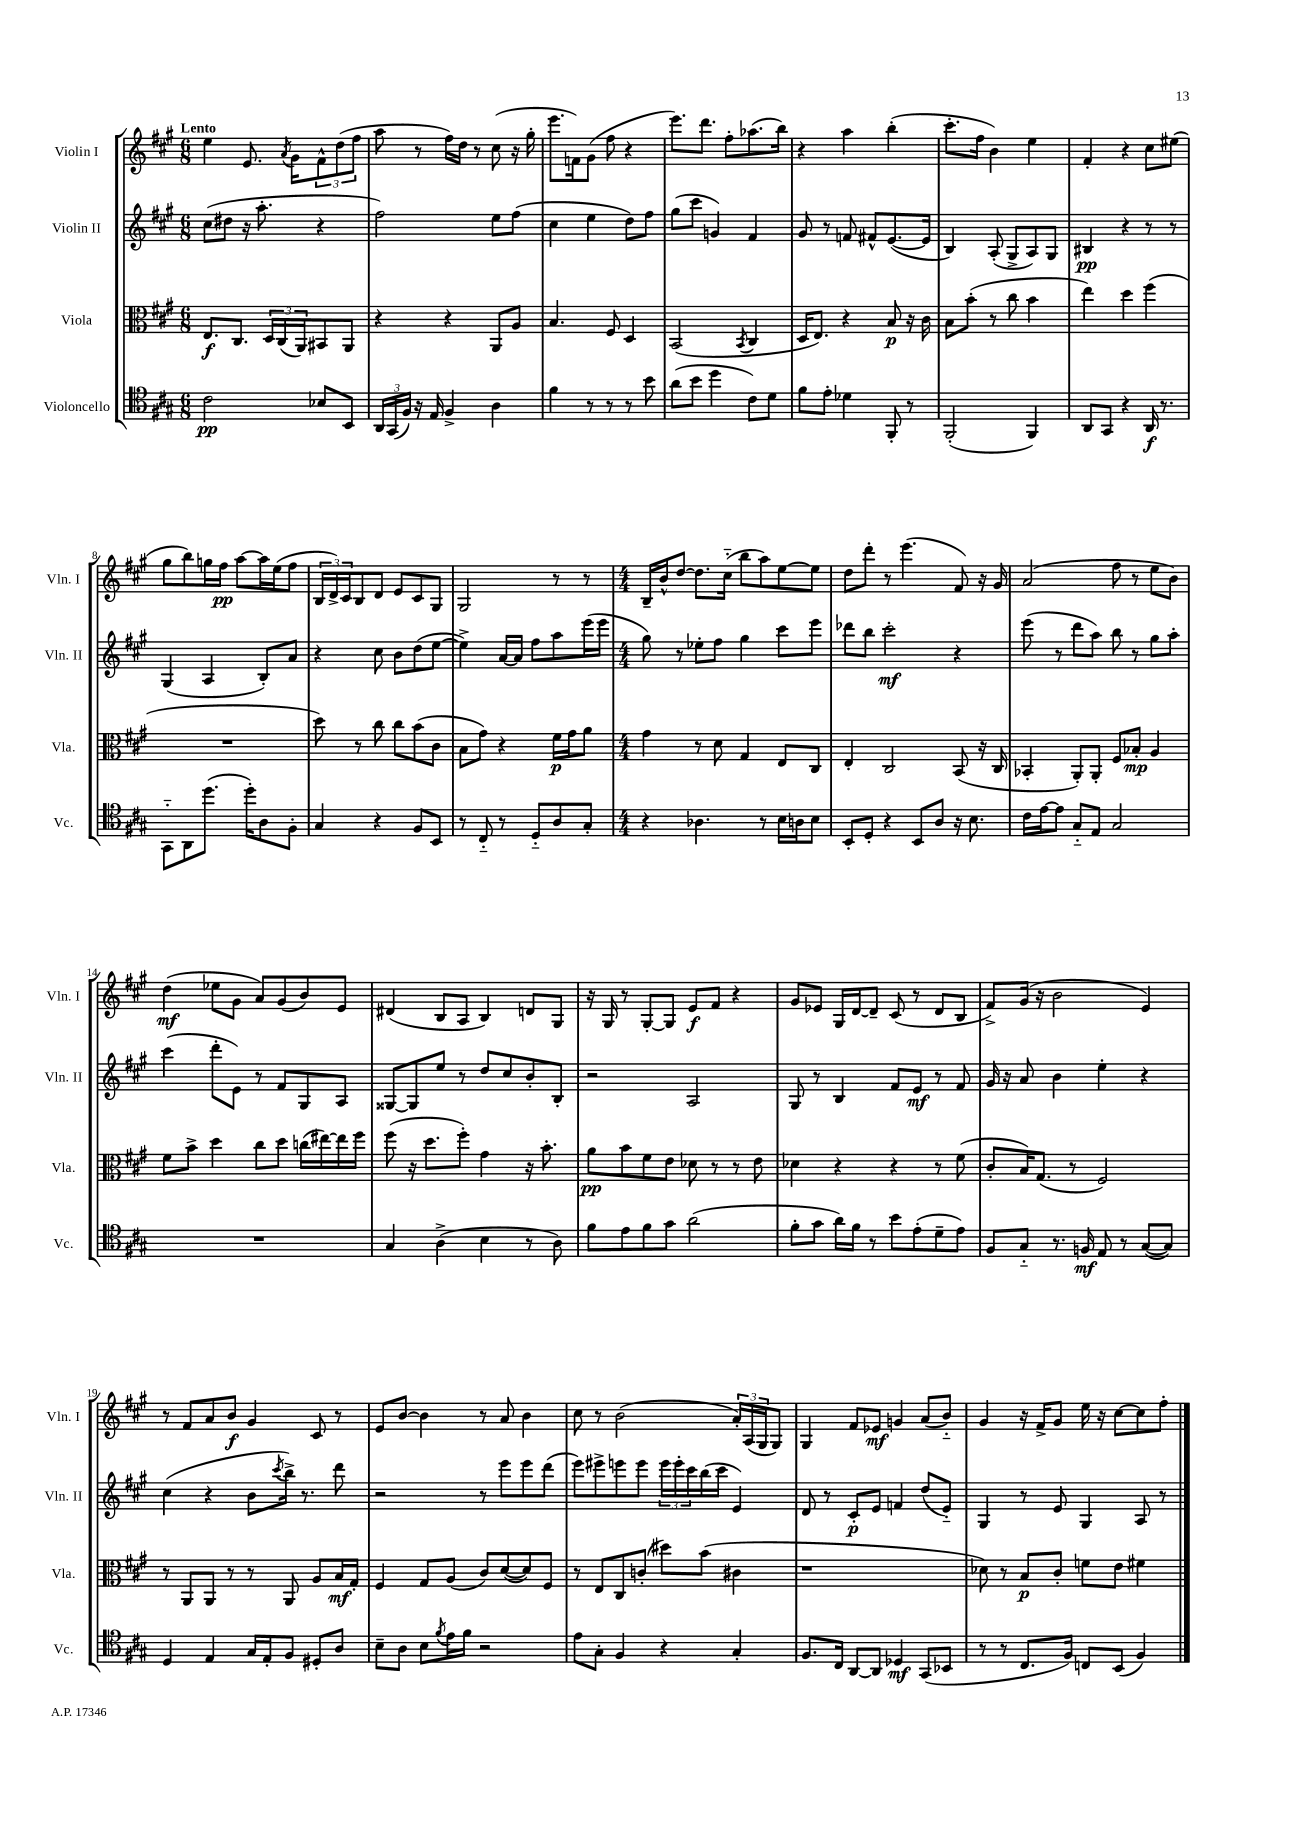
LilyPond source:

<<
\new StaffGroup <<
\new Staff = "s0" \with { instrumentName = "Violin I" shortInstrumentName = "Vln. I" } {
    \clef treble \key a \major \numericTimeSignature \time 6/8 \tempo "Lento"
    e''4 e'8. \acciaccatura { a'8 } gis'16 \tuplet 3/2 { fis'8-^ d''8( fis''8 } |
    a''8 r8 fis''16) d''16 r8 cis''8( r16 gis''16-. |
    e'''8. f'16) gis'8( fis''8 r4 |
    e'''8.) d'''8. fis''8-. aes''8.( b''16) |
    r4 a''4 b''4-.( |
    cis'''8.-. fis''16 b'4) e''4 |
    fis'4-. r4 cis''8 eis''8( |
    gis''8 b''8) g''16 fis''16\pp a''8~ a''16 e''16( fis''8 |
    \tuplet 3/2 { b16 d'16->) cis'16 } b8 d'8 e'8 cis'8 gis8 |
    gis2 r8 r8 |
    \numericTimeSignature \time 4/4 b16-- b'16-^ d''8~ d''8. cis''16-_( b''8 a''8) e''8~ e''8 |
    d''8 d'''8-. r8 e'''4.( fis'8) r16 gis'16 |
    a'2( fis''8 r8 e''8 b'8) |
    d''4\mf( ees''8 gis'8 a'8) gis'8( b'8) e'8 |
    dis'4( b8 a8 b4) d'8 gis8 |
    r16 gis16 r8 gis8~-. gis8 e'8\f fis'8 r4 |
    gis'8 ees'8 gis16 d'16~ d'8-- cis'8( r8 d'8 b8 |
    fis'8->) gis'16( r16 b'2 e'4) |
    r8 fis'8 a'8 b'8\f gis'4 cis'8 r8 |
    e'8 b'8~ b'4 r8 a'8 b'4 |
    cis''8 r8 b'2( \tuplet 3/2 { a'16-.) a16( gis16 } gis8) |
    gis4 fis'8 ees'8\mf g'4 a'8( b'8-_) |
    gis'4 r16 fis'16-> gis'8 e''16 r16 cis''8~ cis''8 fis''8-. \bar "|." |
}
\new Staff = "s1" \with { instrumentName = "Violin II" shortInstrumentName = "Vln. II" } {
    \clef treble \key a \major \numericTimeSignature \time 6/8
    cis''8( dis''8 r16 a''8.-. r4 |
    fis''2) e''8 fis''8( |
    cis''4 e''4 d''8) fis''8 |
    gis''8( cis'''8 g'4) fis'4 |
    gis'8 r8 f'8 fis'8-^ e'8.~( e'16 |
    b4) a8-.( gis8-> a8) gis8 |
    bis4\pp r4 r8 r8 |
    gis4( a4 b8-.) a'8 |
    r4 cis''8 b'8 d''8( e''8~ |
    e''4->) a'16~ a'16 fis''8 a''8 e'''16( e'''16 |
    \numericTimeSignature \time 4/4 gis''8) r8 ees''8-. fis''8 gis''4 cis'''8 e'''8 |
    des'''8 b''8 cis'''2-.\mf r4 |
    e'''8( r8 d'''8 a''8) b''8 r8 gis''8 a''8-. |
    cis'''4( d'''8-. e'8) r8 fis'8 gis8 a8 |
    gisis8~ gisis8 e''8 r8 d''8 cis''8 b'8-. b8-. |
    r2 a2 |
    gis8 r8 b4 fis'8 e'8\mf r8 fis'8 |
    gis'16 r16 a'8 b'4 e''4-. r4 |
    cis''4( r4 b'8 \acciaccatura { cis'''8 } b''16->) r8. d'''8 |
    r2 r8 e'''8 e'''8 d'''8( |
    e'''8) eis'''8-> e'''8 e'''8 \tuplet 3/2 { e'''16 e'''16-. cis'''16 } b''16( cis'''16 e'4) |
    d'8 r8 cis'8-.\p e'8 f'4 d''8( e'8-_) |
    gis4 r8 e'8 gis4 a8 r8 \bar "|." |
}
\new Staff = "s2" \with { instrumentName = "Viola" shortInstrumentName = "Vla." } {
    \clef alto \key a \major \numericTimeSignature \time 6/8
    e8.\f cis8. \tuplet 3/2 { d16 cis16( a,16) } bis,8 a,8 |
    r4 r4 a,8 a8 |
    b4. fis8 d4 |
    b,2( \acciaccatura { b,8 } cis4 |
    d16 e8.) r4 b8\p r16 cis'16 |
    b8 b'8-.( r8 cis''8 b'4 |
    e''4) d''4 fis''4( |
    R2. |
    d''8) r8 cis''8 cis''8 b'8( cis'8 |
    b8 gis'8) r4 fis'16\p gis'16 a'8 |
    \numericTimeSignature \time 4/4 gis'4 r8 d'8 gis4 e8 cis8 |
    e4-. cis2 b,8( r16 cis16 |
    bes,4-. a,8-.) a,8-. fis8 bes8-.\mp a4 |
    fis'8 b'8-> d''4 cis''8 d''8 c''16( eis''16~) eis''16 fis''16 |
    fis''8( r16 d''8. fis''8-.) gis'4 r16 b'8.-. |
    a'8\pp b'8 fis'8 e'8 des'8 r8 r8 e'8 |
    des'4 r4 r4 r8 fis'8( |
    cis'8-. b16) gis8.( r8 fis2) |
    r8 a,8 a,8 r8 r8 a,8 a8 b16\mf gis16-. |
    fis4 gis8 a8( cis'8) d'8~( d'8) fis8 |
    r8 e8 cis8 c'8-.( dis''8) b'8( cis'4 |
    r1 |
    des'8) r8 b8\p cis'8-. f'8 e'8 fis'4 \bar "|." |
}
\new Staff = "s3" \with { instrumentName = "Violoncello" shortInstrumentName = "Vc." } {
    \clef tenor \key a \major \numericTimeSignature \time 6/8
    cis'2\pp bes8 b,8 |
    \tuplet 3/2 { a,16 gis,16( fis16) } r16 e16 fis4-> a4 |
    fis'4 r8 r8 r8 b'8 |
    a'8( b'8 d''4 cis'8) d'8 |
    fis'8 e'8-. des'4 fis,8-. r8 |
    fis,2-.( fis,4) |
    a,8 gis,8 r4 a,16\f r8. |
    gis,8-_ a,8 d''8.( d''16-.) a8 fis8-. |
    gis4 r4 fis8 b,8 |
    r8 cis8-_ r8 d8-_ a8 gis8-. |
    \numericTimeSignature \time 4/4 r4 aes4. r8 b16 a16 b8 |
    b,8-. d8-. r4 b,8 a8 r16 b8. |
    cis'16 e'16~ e'8 gis8-_ e8 gis2 |
    R1 |
    gis4 a4->( b4 r8 a8) |
    fis'8 e'8 fis'8 gis'8 a'2( |
    fis'8-. gis'8 a'16) fis'16 r8 b'8 e'8-.( d'8-- e'8) |
    fis8 gis8-_ r8. f16\mf e8 r8 gis8~( gis8) |
    d4 e4 gis16 e16-. fis8 dis8-. a8 |
    b8-- a8 b8 \acciaccatura { fis'8 } e'16 fis'16 r2 |
    e'8 gis8-. fis4 r4 gis4-. |
    fis8. cis16 a,8~ a,8 des4\mf gis,8( bes,8 |
    r8 r8 cis8. fis16) c8 b,8( fis4) \bar "|." |
}
>>
>>
